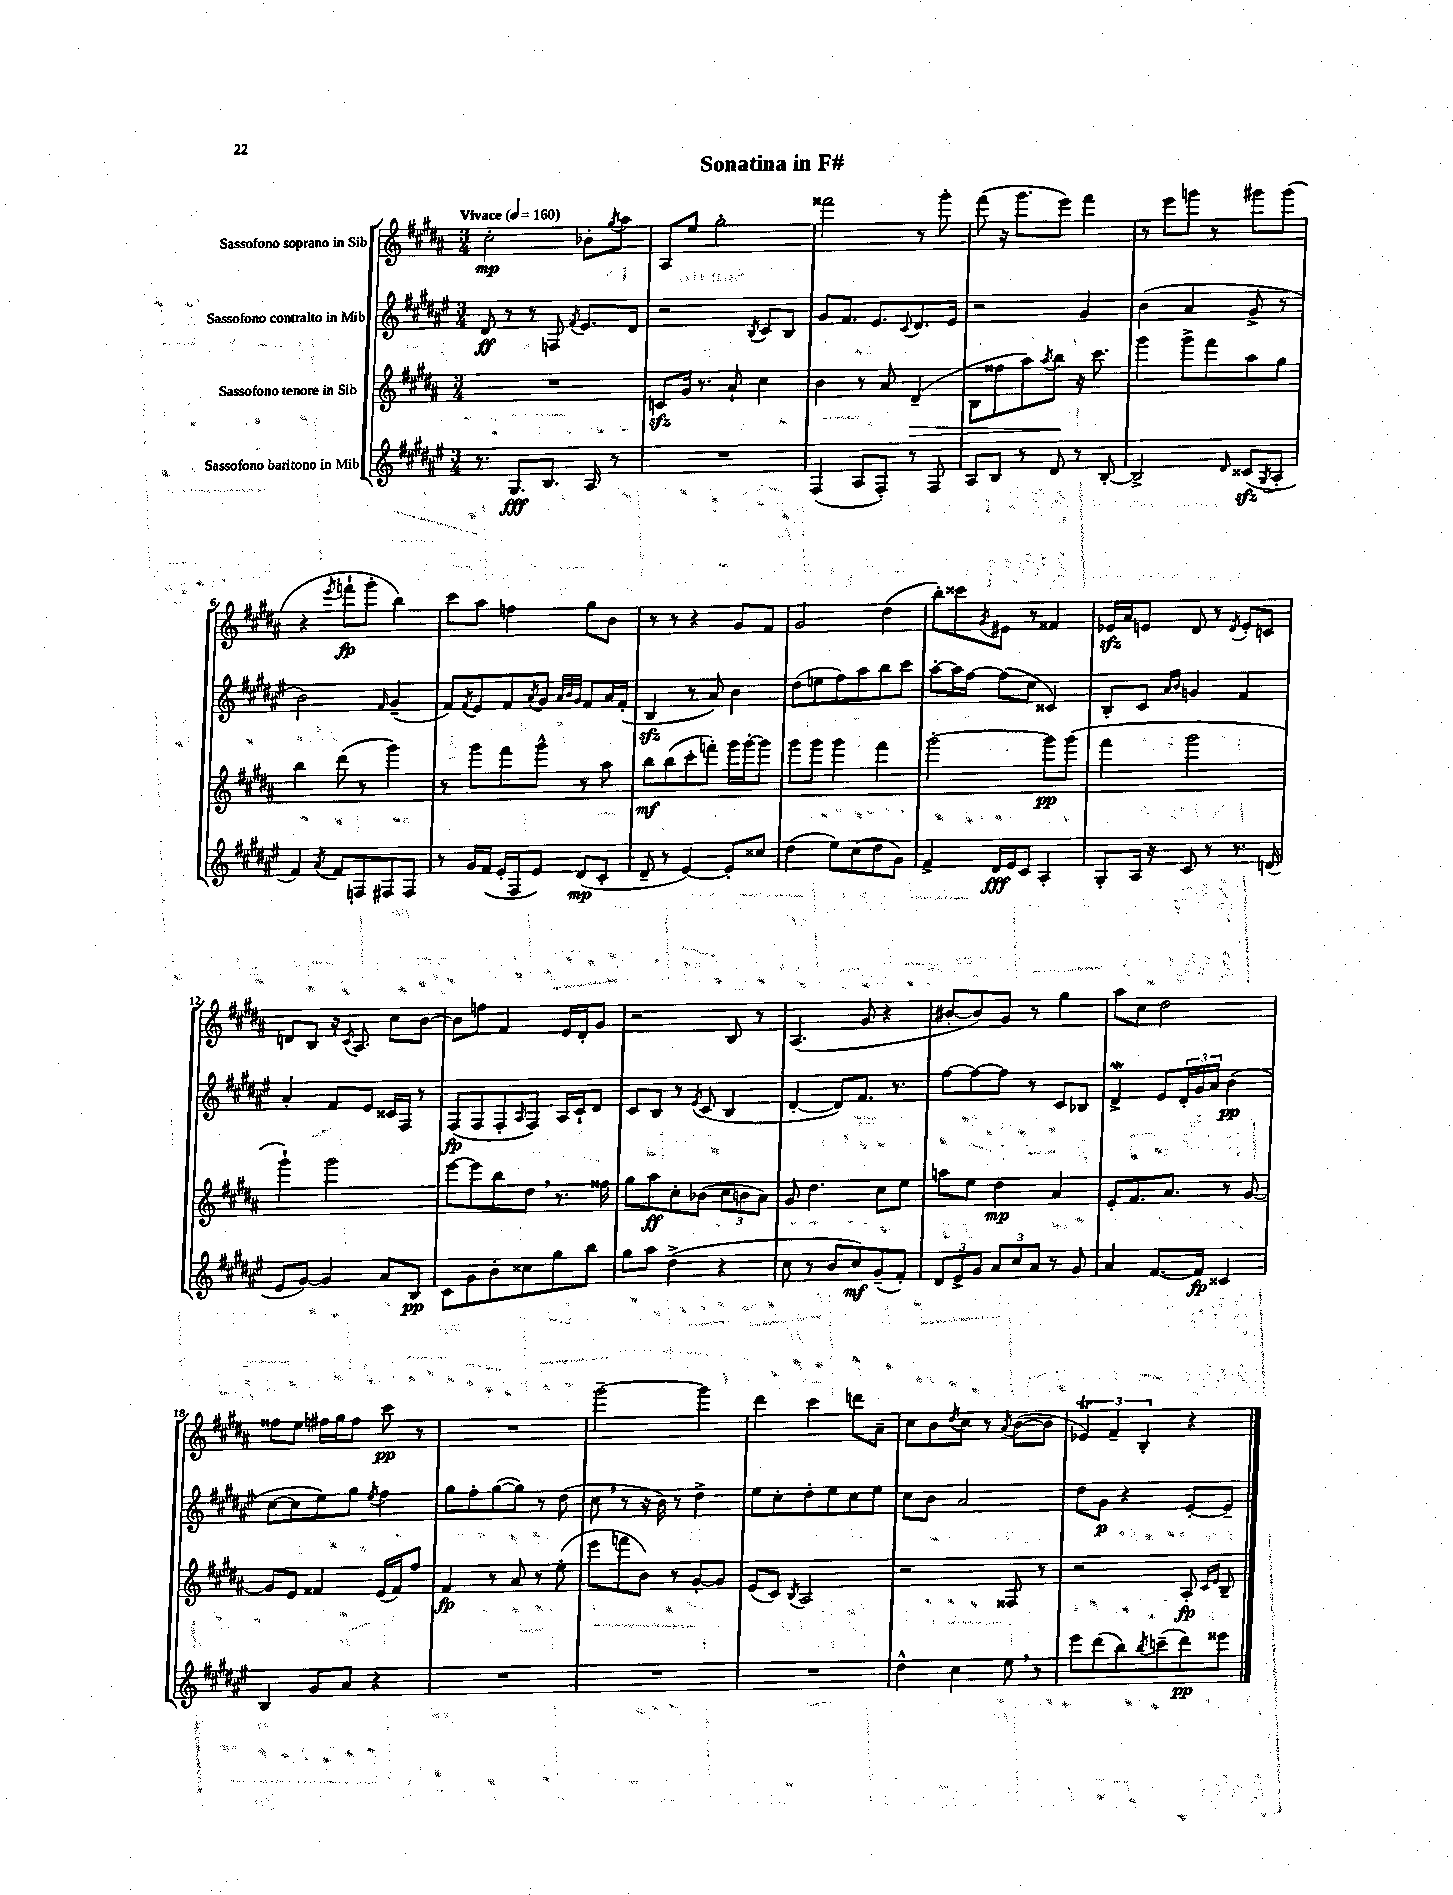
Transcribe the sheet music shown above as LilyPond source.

\header { title = "Sonatina in F#" }
<<
\new StaffGroup <<
\new Staff = "s0" \with { instrumentName = "Sassofono soprano in Sib" } {
    \clef treble \key b \major \numericTimeSignature \time 3/4 \tempo "Vivace" 4 = 160
    cis''2-.\mp bes'8-. \acciaccatura { gis''8 } ais''8 |
    ais8 e''8 gis''2-. |
    fisis'''2 r8 gis'''8-. |
    fis'''8( r16 gis'''8. e'''8) fis'''4 |
    r8 e'''8 g'''8 r8 gis'''8 gis'''8( |
    r4 \acciaccatura { e'''8 } f'''8-!\fp gis'''8-. b''4) |
    cis'''8 ais''8 f''4 gis''8 b'8 |
    r8 r8 r4 gis'8 fis'8 |
    gis'2 dis''4( |
    b''8-.) cisis'''8 \acciaccatura { gis'8 } eis'8 r8 fisis'4 |
    ees'16\sfz ais'16 e'8 dis'8 r8 \acciaccatura { dis'8 } e'8-. c'8 |
    d'8 b8 r16 \acciaccatura { cis'8 } ais8. cis''8 b'8~ |
    b'8 f''8 fis'4 e'16 dis'16-. gis'8 |
    r2 b8 r8 |
    ais4.( gis'8 r4 |
    bis'8~-. bis'8) gis'8 r8 gis''4 |
    ais''8 cis''8 dis''2 |
    fisis''8 e''8 fis''16 gis''16 fis''8 cis'''8\pp r8 |
    R2. |
    gis'''2~-- gis'''4 |
    dis'''4 cis'''4 d'''8 ais'8-- |
    cis''8 b'8 \acciaccatura { dis''8 } cis''8 r8 \acciaccatura { ais'8 } b'8~( b'8 |
    \tuplet 3/2 { ees'4\trill) fis'4-- b4-. } r4 \bar "|." |
}
\new Staff = "s1" \with { instrumentName = "Sassofono contralto in Mib" } {
    \clef treble \key fis \major \numericTimeSignature \time 3/4
    dis'8\ff r8 r8 f8 \acciaccatura { fis'8 } eis'8. dis'16 |
    r2 \acciaccatura { b8 } cis'8 b8 |
    gis'8 fis'8. eis'8. \appoggiatura { cis'8 } dis'8. eis'16 |
    r2 gis'4 |
    b'4( ais'4 gis'8-> r8 |
    b'2) \grace { fis'16 } gis'4--( |
    fis'8) \acciaccatura { fis'8 } eis'8 fis'8 \acciaccatura { ais'8 } gis'8 \grace { ais'32 b'32 gis'32 } fis'8 ais'16 fis'16-.( |
    b4\sfz r8 ais'8) b'4 |
    dis''8( e''8 fis''8) ais''8 b''8 cis'''8 |
    ais''8~-. ais''16 fis''16~ fis''8( cis''8 cisis'4) |
    b8-. cis'8 \grace { ais'16 b'16 } g'4 fis'4 |
    ais'4-. fis'8 eis'8 cisis'16 fis16 r8 |
    fis8\fp( fis8 fis8-. \grace { ais16 } fis8) ais16 cis'16-! dis'8 |
    cis'8 b8 r8 \acciaccatura { eis'8 } cis'8( b4 |
    dis'4~-. dis'8) fis'8. r8. |
    fis''8~ fis''8~ fis''8 r8 cis'8 bes8 |
    dis'4->\mordent eis'8 \tuplet 3/2 { dis'16-. gis'16 ais'16 } b'4\pp( |
    cis''8~ cis''8 eis''8) gis''8 \acciaccatura { eis''8 } fis''4 |
    gis''8 fis''8-. gis''8~( gis''8) r8 dis''8( |
    cis''8 \breathe r8 r16 b'16) r8 dis''4-> |
    eis''8 cis''8-. dis''8-. eis''8 cis''8 eis''8 |
    cis''8 b'8 ais'2 |
    dis''8 gis'8\p r4 eis'8~-. eis'8-- \bar "|." |
}
\new Staff = "s2" \with { instrumentName = "Sassofono tenore in Sib" } {
    \clef treble \key b \major \numericTimeSignature \time 3/4
    R2. |
    c'8\sfz gis'16 r8. ais'8-! cis''4 |
    b'4 r8 ais'8 dis'4--\>( |
    b8 fisis''8 ais''8) \acciaccatura { ais''8 } b''8\! r16 cis'''8. |
    gis'''4 gis'''8-> fis'''8 ais''8 gis''8 |
    b''4 dis'''8( r8 gis'''4) |
    r8 gis'''8 fis'''8 gis'''8-^ r8 ais''8 |
    b''8\mf b''8( cis'''8-. f'''8-.) gis'''16 gis'''16~-. gis'''8 |
    gis'''8 gis'''8 gis'''4 fis'''4 |
    gis'''2~-. gis'''8\pp gis'''8( |
    fis'''4 gis'''2 |
    gis'''4-!) gis'''2 |
    e'''8~ e'''8 b''8 dis''8 \breathe r8. fisis''16 |
    gis''8 ais''8\ff cis''8-. bes'8( \tuplet 3/2 { cis''8 b'8 ais'8) } |
    gis'8 dis''4. cis''8 e''8 |
    a''8 e''8 dis''4\mp ais'4 |
    e'8-. fis'8. ais'8. r8 gis'8~ |
    gis'8 e'8 fisis'4 e'16( fisis'16) fis''8 |
    fis'4\fp r8 ais'8 r8 e''8-.( |
    e'''8 f'''8 b'8) r8 gis'8~-. gis'8 |
    e'8( cis'8) \acciaccatura { b8 } ais2 |
    r2 fisis8 r8 |
    r2 ais8-.\fp \grace { cis'16 e'16 } b8-- \bar "|." |
}
\new Staff = "s3" \with { instrumentName = "Sassofono baritono in Mib" } {
    \clef treble \key fis \major \numericTimeSignature \time 3/4
    r8. gis8.\fff b8. ais16 r8 |
    R2. |
    fis4( ais8 fis8-.) r8 fis8 |
    ais8 b8 r8 dis'8 r8 b8~-. |
    b2-> \grace { dis'16 } cisis'8\sfz( \acciaccatura { gis8 } ais8-. |
    fis'4) \acciaccatura { ais'8 } fis'8 f8 fis8 fis8 |
    r8 gis'16 fis'16( eis'16-. fis16 eis'8) dis'8\mp( cis'8-. |
    dis'8-- r8 eis'4~) eis'8-. cisis''8 |
    dis''4( eis''8) cis''8( dis''8 gis'8) |
    fis'4-> dis'16\fff eis'16 cis'8 ais4-. |
    gis8-. ais16 r16 cis'8 r8 r8. d'16( |
    eis'8 gis'8~) gis'4 ais'8 b8\pp |
    cis'8 gis'8 b'8-. cisis''8 gis''8 b''8 |
    gis''8 ais''8 dis''4->( r4 |
    cis''8 r8 b'8 cis''8\mf) gis'8--( fis'8-.) |
    \tuplet 3/2 { dis'8 eis'8-> gis'8 } \tuplet 3/2 { ais'8 cis''8 ais'8 } r8 gis'8 |
    ais'4 fis'8.~ fis'16\fp cisis'4 |
    b4 gis'8 ais'8 r4 |
    R2. |
    R2. |
    R2. |
    dis''4-^ cis''4 eis''8 \breathe r8 |
    eis'''8 dis'''8( b''8) \acciaccatura { b''8 } c'''8--( dis'''8\pp) eisis'''8 \bar "|." |
}
>>
>>
